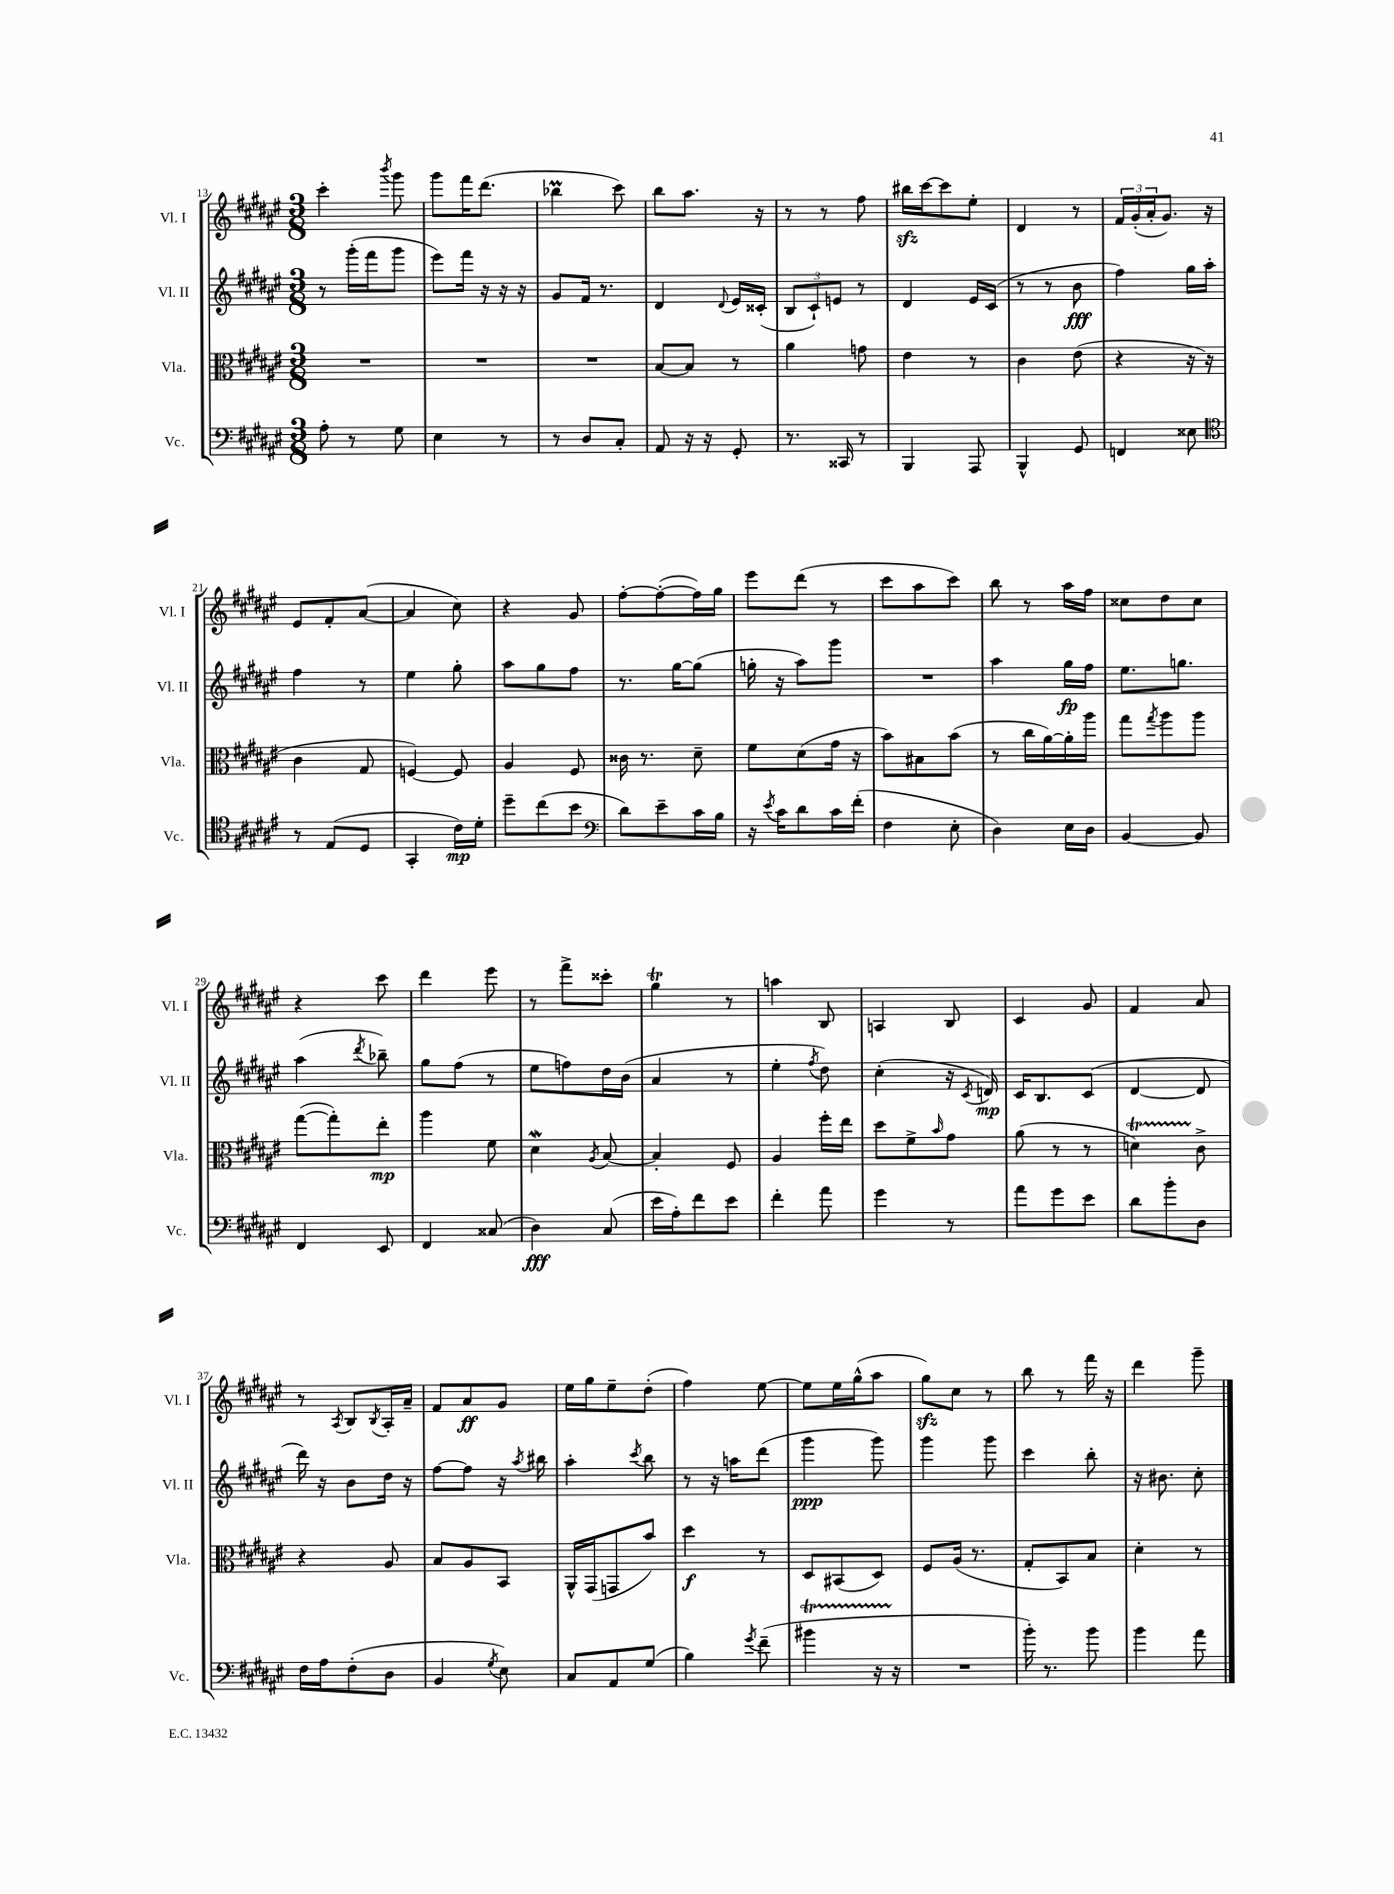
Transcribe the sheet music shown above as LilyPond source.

<<
\new StaffGroup <<
\new Staff = "s0" \with { instrumentName = "Vl. I" shortInstrumentName = "Vl. I" } {
    \clef treble \key fis \major \numericTimeSignature \time 3/8
    cis'''4-. \acciaccatura { b'''8 } gis'''8 |
    gis'''8 fis'''16 dis'''8.( |
    bes''4\prall cis'''8) |
    b''8 ais''8. r16 |
    r8 r8 fis''8 |
    bis''16\sfz cis'''16~ cis'''8 eis''8-. |
    dis'4 r8 |
    \tuplet 3/2 { fis'16 gis'16-.( ais'16-. } gis'8.) r16 |
    eis'8 fis'8-. ais'8~( |
    ais'4 cis''8) |
    r4 gis'8 |
    fis''8~-. fis''8~-.( fis''16) gis''16 |
    eis'''8 dis'''8( r8 |
    cis'''8 ais''8 cis'''8) |
    b''8 r8 ais''16 fis''16 |
    cisis''8 dis''8 cisis''8 |
    r4 cis'''8 |
    dis'''4 eis'''8 |
    r8 fis'''8-> cisis'''8-. |
    gis''4\trill r8 |
    a''4 b8 |
    a4 b8 |
    cis'4 gis'8 |
    fis'4 ais'8 |
    r8 \acciaccatura { ais8 } b8 \acciaccatura { b8 } ais16-. ais'16-- |
    fis'8 ais'8\ff gis'8 |
    eis''16 gis''16 eis''8-- dis''8-.( |
    fis''4) eis''8~ |
    eis''8 eis''16 gis''16-^( ais''8 |
    gis''8\sfz) cis''8 r8 |
    b''8 r8 fis'''16 r16 |
    dis'''4 gis'''8-- \bar "|." |
}
\new Staff = "s1" \with { instrumentName = "Vl. II" shortInstrumentName = "Vl. II" } {
    \clef treble \key fis \major \numericTimeSignature \time 3/8
    r8 gis'''16-.( fis'''16 gis'''8 |
    eis'''8) fis'''16 r16 r16 r16 |
    gis'8 fis'16 r8. |
    dis'4 \appoggiatura { dis'8 } eis'16 cisis'16-.( |
    \tuplet 3/2 { b8 cis'8-!) e'8 } r8 |
    dis'4 eis'16 cis'16( |
    r8 r8 b'8\fff |
    fis''4) gis''16 ais''16-. |
    fis''4 r8 |
    eis''4 gis''8-. |
    ais''8 gis''8 fis''8 |
    r8. gis''16~ gis''8( |
    g''16-. r16 ais''8) gis'''8 |
    R4. |
    ais''4 gis''16\fp fis''16 |
    eis''8. g''8. |
    ais''4( \acciaccatura { dis'''8 } bes''8--) |
    gis''8 fis''8( r8 |
    eis''8 f''8) dis''16 b'16( |
    ais'4 r8 |
    eis''4-. \acciaccatura { fis''8 } dis''8) |
    cis''4-.( r16 \acciaccatura { cis'8 } d'16\mp) |
    cis'16 b8. cis'8( |
    dis'4~ dis'8 |
    dis'''16) r16 b'8 dis''16 r16 |
    fis''8~ fis''8 r16 \acciaccatura { ais''8 } bis''16 |
    ais''4-. \acciaccatura { cis'''8 } b''8 |
    r8 r16 a''16 dis'''8( |
    gis'''4\ppp gis'''8) |
    gis'''4 gis'''8 |
    cis'''4 b''8-. |
    r16 bis'8. cis''8-. \bar "|." |
}
\new Staff = "s2" \with { instrumentName = "Vla." shortInstrumentName = "Vla." } {
    \clef alto \key fis \major \numericTimeSignature \time 3/8
    R4. |
    R4. |
    R4. |
    b8~ b8 r8 |
    ais'4 g'8 |
    eis'4 r8 |
    cis'4 eis'8( |
    r4 r16 r16 |
    cis'4 gis8 |
    f4~) f8 |
    ais4 fis8 |
    cisis'16 r8. dis'8-- |
    fis'8 dis'8( gis'16 r16 |
    b'8) bis8 b'8( |
    r8 cis''16 ais'16~) ais'16-. ais''16 |
    gis''8 \acciaccatura { gis''8 } ais''8 ais''8 |
    gis''8~( gis''8-.) eis''8-.\mp |
    ais''4 fis'8 |
    dis'4\mordent \acciaccatura { ais8 } b8~ |
    b4-. fis8 |
    ais4 fis''16-. eis''16 |
    dis''8 fis'8-> \grace { b'16 } gis'8 |
    ais'8( r8 r8 |
    d'4\startTrillSpan) cis'8->\stopTrillSpan |
    r4 ais8 |
    b8 ais8 b,8 |
    ais,16-^ gis,16( g,8 b'8) |
    dis''4\f r8 |
    dis8 bis,8( dis8) |
    fis8 ais16( r8. |
    gis8-. b,8) b8 |
    dis'4-. r8 \bar "|." |
}
\new Staff = "s3" \with { instrumentName = "Vc." shortInstrumentName = "Vc." } {
    \clef bass \key fis \major \numericTimeSignature \time 3/8
    ais8-. r8 gis8 |
    eis4 r8 |
    r8 dis8 cis8-. |
    ais,8 r16 r16 gis,8-. |
    r8. cisis,16 r8 |
    b,,4 ais,,8 |
    b,,4-^ gis,8 |
    f,4 eisis8 |
    \clef tenor r8 eis8( dis8 |
    gis,4-. cis'16\mp) dis'16-. |
    dis''8-- cis''8( b'8 |
    \clef bass dis'8) eis'8-- cis'16 b16 |
    r16 \acciaccatura { eis'8 } cis'16 dis'8 cis'16 fis'16-.( |
    fis4 eis8-. |
    dis4) eis16 dis16 |
    b,4~ b,8 |
    fis,4 eis,8 |
    fis,4 cisis8( |
    dis4\fff) cis8( |
    eis'16 ais16-.) fis'8 eis'8 |
    fis'4-. ais'8 |
    gis'4 r8 |
    ais'8 gis'8 eis'8 |
    dis'8 b'8-. dis8 |
    fis16 ais16 fis8-.( dis8 |
    b,4 \acciaccatura { gis8 } eis8) |
    cis8 ais,8 gis8( |
    b4) \acciaccatura { gis'8 } fis'8--( |
    bis'4\startTrillSpan r16 r16\stopTrillSpan |
    R4. |
    b'16-.) r8. b'8 |
    b'4 ais'8 \bar "|." |
}
>>
>>
\layout { \context { \Score currentBarNumber = #13 } }
